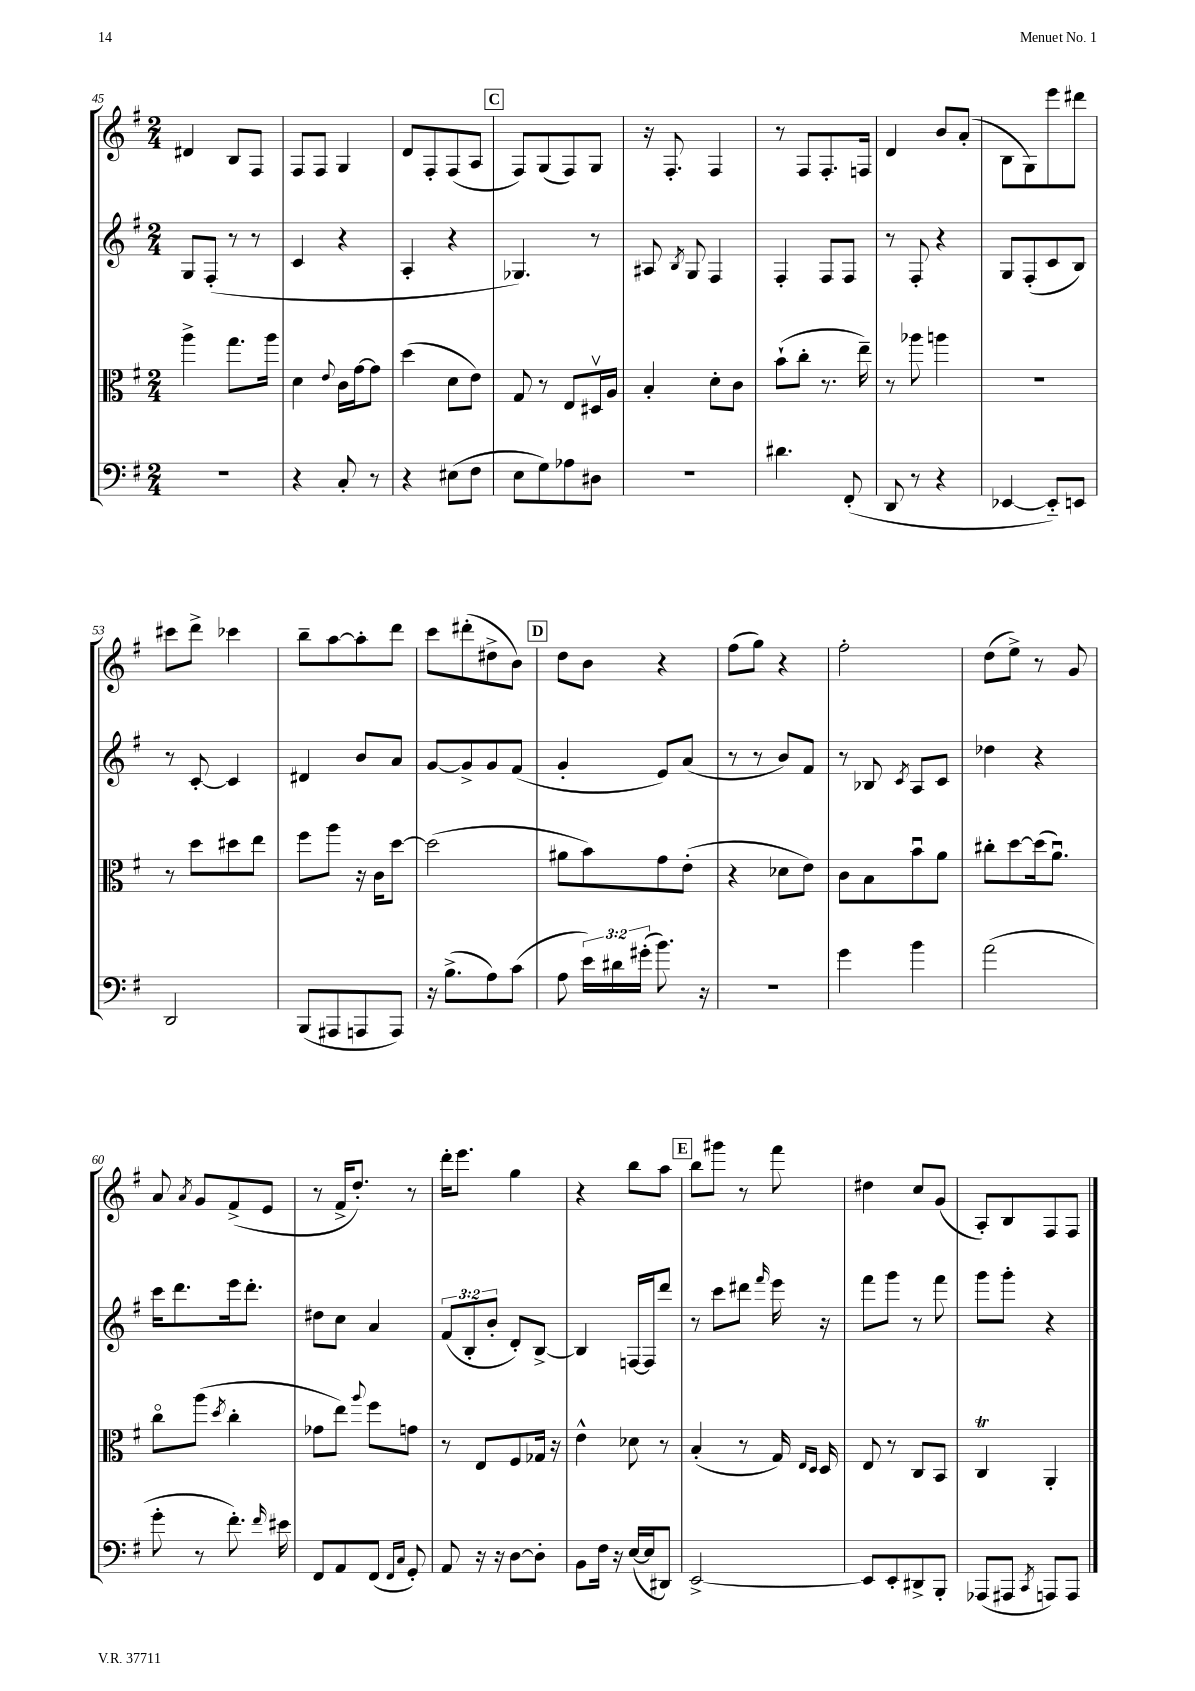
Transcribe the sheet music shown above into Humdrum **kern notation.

**kern	**kern	**kern	**kern
*staff4	*staff3	*staff2	*staff1
*clefF4	*clefC3	*clefG2	*clefG2
*k[f#]	*k[f#]	*k[f#]	*k[f#]
*M2/4	*M2/4	*M2/4	*M2/4
2r	4aa^	8G	4d#
.	.	(8F#'	.
.	8.gg	8r	8B
.	.	8r	8F#
.	16aa	.	.
=	=	=	=
4r	4d	4c	8F#
.	.	.	8F#
.	8qqe	.	.
8C'	16c	4r	4G
.	[16g	.	.
8r	8g]	.	.
=	=	=	=
4r	(4dd	4A'	8d
.	.	.	8F#'
(8E#	8d	4r	(8F#
8F#	8e)	.	8A
=	=	=	=
8E	8G	4.G-)	8F#)
8G)	8r	.	(8G
8A-	8E	.	8F#)
8D#	16D#v	8r	8G
.	16A	.	.
=	=	=	=
2r	4B'	8A#	16r
.	.	.	8.F#'
.	.	8qB	.
.	.	8G	.
.	8d'	4F#	4F#
.	8c	.	.
=	=	=	=
4.d#	(8b`	4F#'	8r
.	8cc'	.	8F#
.	8.r	8F#	8.F#'
(8FF#'	.	8F#	.
.	16ee~)	.	16F
=	=	=	=
8DD	8r	8r	4d
8r	8aa-	8F#'	.
4r	4aa	4r	8b
.	.	.	(8a'
=	=	=	=
[4EE-	2r	8G	8B
.	.	(8F#'	8G)
8EE-'~])	.	8c	8eee
8EE	.	8B)	8ddd#
=	=	=	=
2DD	8r	8r	8ccc#
.	8dd	[8c'	8ddd^
.	8dd#	4c]	4ccc-
.	8ee	.	.
=	=	=	=
(8BBB	8ff#	4d#	8bb~
8AAA#	8aa	.	[8aa
8AAA	16r	8b	8aa']
.	16c	.	.
8AAA)	[8dd	8a	8ddd
=	=	=	=
16r	(2dd]	[8g	8ccc
(8.B^	.	.	.
.	.	8g^]	(8ddd#'
8A)	.	8g	8dd#^
(8c	.	(8f#	8b)
=	=	=	=
8A	8a#	4g'	8dd
24e)	8b)	.	8b
24d#	.	.	.
(24g#'	.	.	.
8.b)	8g	8e)	4r
.	(8e'	(8a	.
16r	.	.	.
=	=	=	=
2r	4r	8r	(8ff#
.	.	8r	8gg)
.	8d-	8b)	4r
.	8e)	8f#	.
=	=	=	=
4g	8c	8r	2ff#'
.	8B	8B-	.
.	.	8qc	.
4b	8bu	8A	.
.	8a	8c	.
=	=	=	=
(2a	8cc#'	4dd-	(8dd
.	[8dd	.	8ee^)
.	(16dd]	4r	8r
.	8.au)	.	.
.	.	.	8g
=	=	=	=
8g'	8cco	16ccc	8a
.	.	8.ddd	.
.	.	.	8qa
8r	(8aa	.	8g
.	8qdd	.	.
8.f#')	4cc'	16eee	(8f#^
.	.	8.ddd'	.
.	.	.	8e
16qqf#	.	.	.
16e#	.	.	.
=	=	=	=
8FF#	8g-	8dd#	8r
8AA	8ee)	8cc	16f#^
.	.	.	8.dd')
.	8qqaa	.	.
(8FF#	8ff#	4a	.
16qqFF#	.	.	.
16qqC	.	.	.
8GG')	8g	.	8r
=	=	=	=
8AA	8r	(12f#	16ddd'
.	.	.	8.eee
.	.	12B'	.
16r	8E	.	.
.	.	12b'	.
16r	.	.	.
[8D	8F#	8d')	4gg
8D']	16G-	[8B^	.
.	16r	.	.
=	=	=	=
8BB	4e^^	4B]	4r
16F#	.	.	.
16r	.	.	.
([16E	8d-	[16F	8bb
16E]	.	16F]	.
8DD#)	8r	8ddd	8aa
=	=	=	=
[2EE^	(4B'	8r	8bb
.	.	8ccc	8ggg#
.	8r	8ddd#	8r
.	.	16qqfff#	.
.	16G)	16eee	8fff#
.	16qqE	.	.
.	16qqD	.	.
.	16D	16r	.
=	=	=	=
8EE]	8E	8fff#	4dd#
8EE'	8r	8ggg	.
8DD#^	8C	8r	8cc
8BBB'	8BB	8fff#	(8g
=	=	=	=
(8AAA-	4C	8ggg	8A')
8AAA#	.	8ggg'	8B
8qCC	.	.	.
8AAA)	4AA'	4r	8F#
8AAA	.	.	8F#
==	==	==	==
*-	*-	*-	*-
